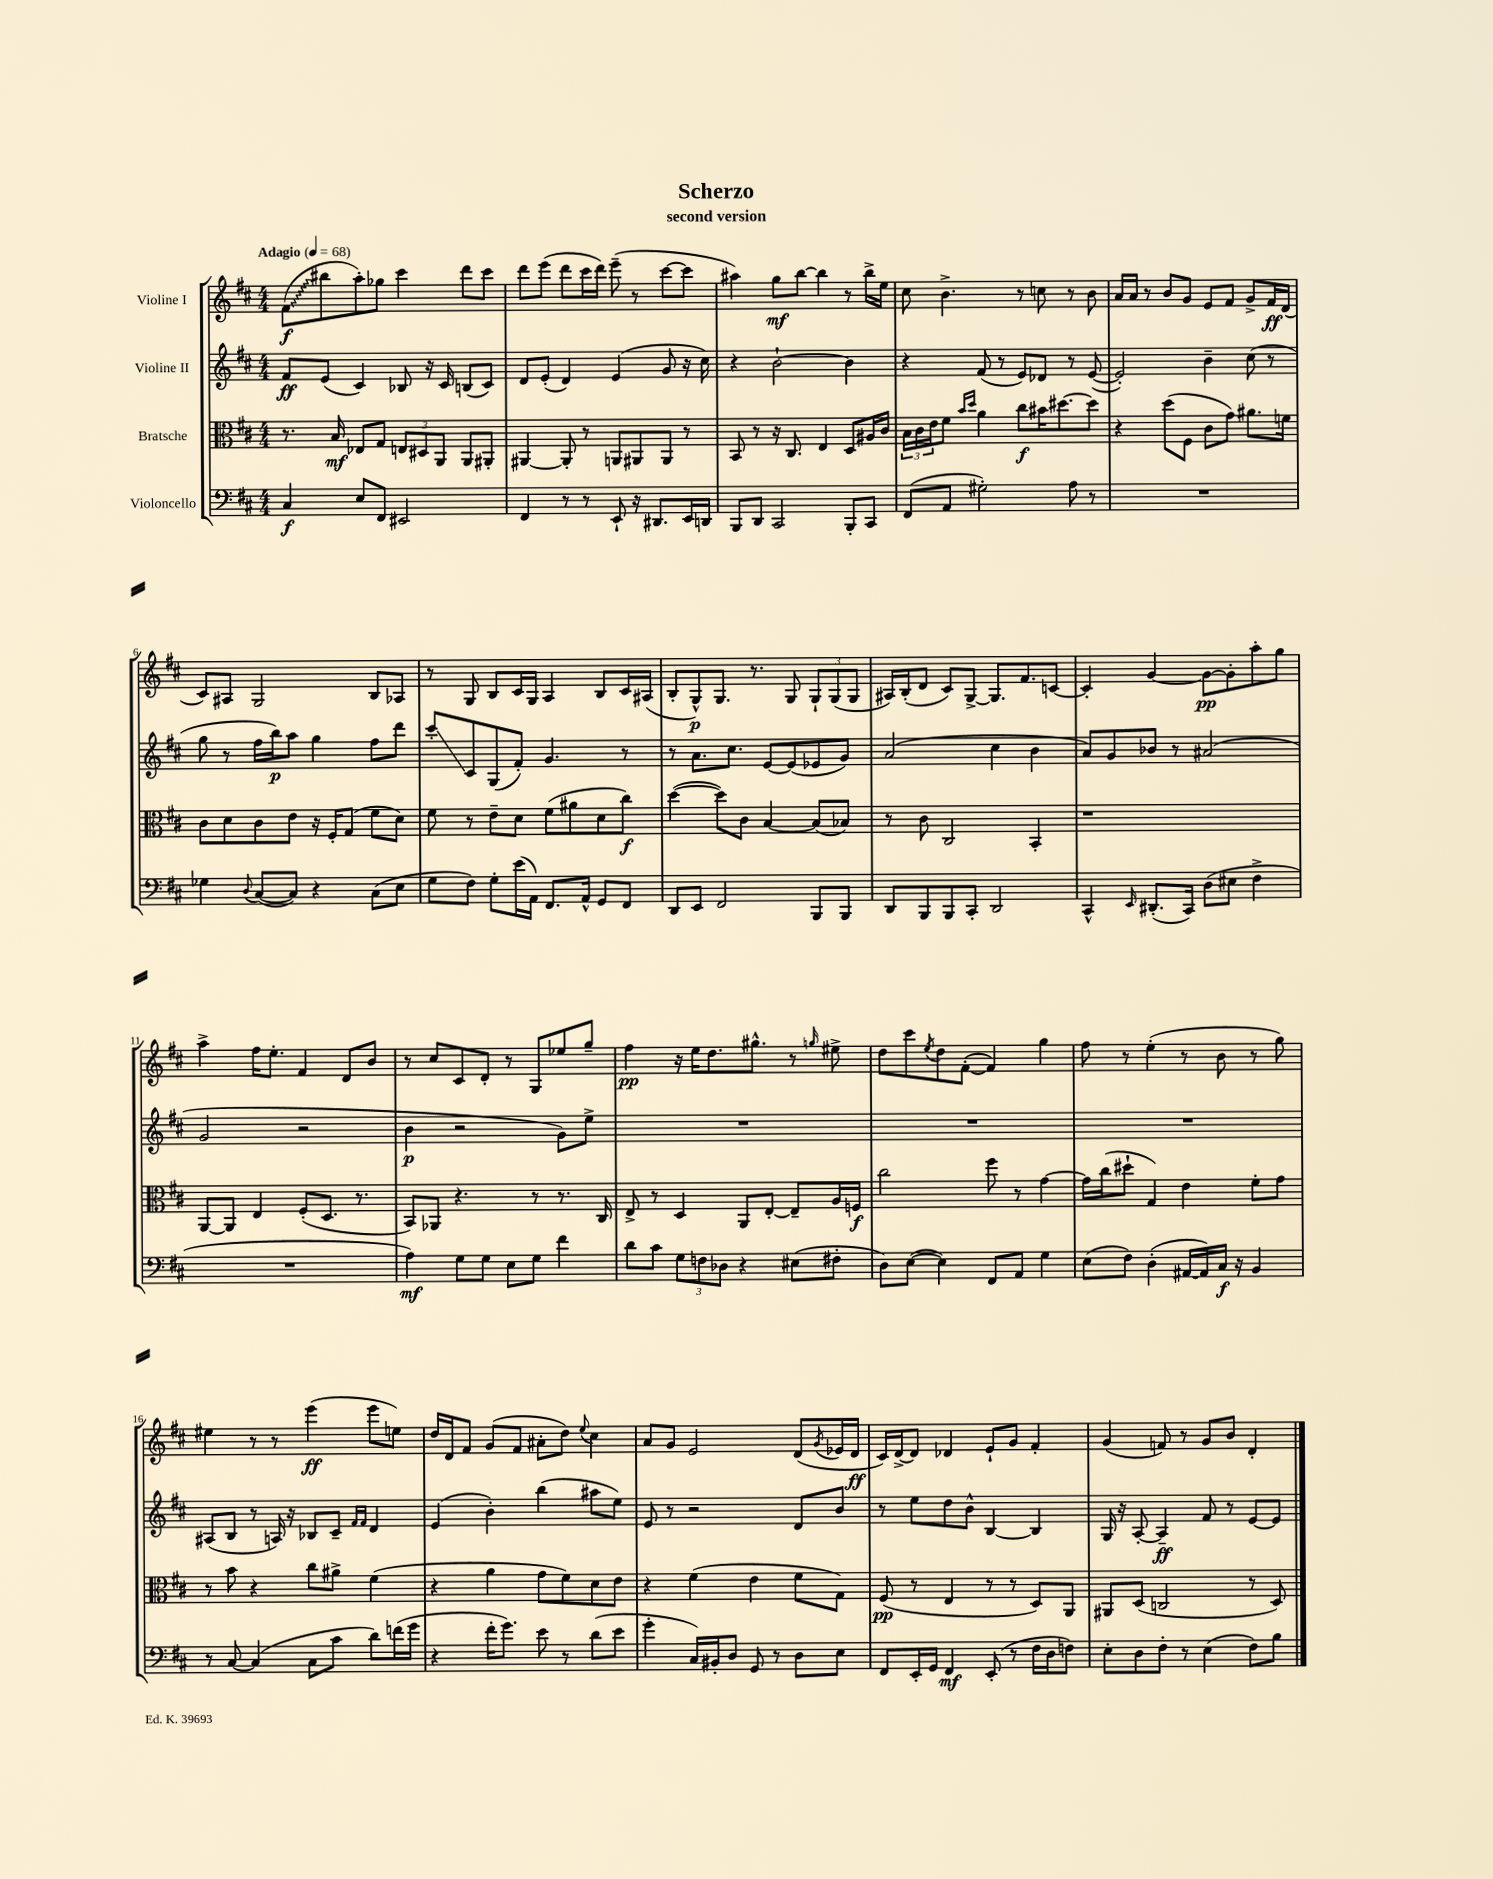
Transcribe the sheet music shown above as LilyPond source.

\header { title = "Scherzo" subtitle = "second version" }
<<
\new StaffGroup <<
\new Staff = "s0" \with { instrumentName = "Violine I" } {
    \clef treble \key d \major \numericTimeSignature \time 4/4 \tempo "Adagio" 4 = 68
    \once \override Glissando.style = #'zigzag fis'8\glissando\f( bis''8 a''8-.) ges''8 cis'''4 d'''8 cis'''8 |
    d'''8 e'''8( d'''8 cis'''16 d'''16) e'''8--( r8 cis'''8~ cis'''8 |
    ais''4) g''8\mf b''8~ b''4 r8 b''16-> e''16 |
    cis''8 b'4.-> r8 c''8 r8 b'8 |
    a'16 a'16 r8 b'8 g'8 e'8 fis'8 g'8-> fis'16\ff d'16( |
    cis'8) ais8 g2 b8 aes8 |
    r8 g8 b8 cis'16 g16 a4 b8 cis'16 ais16( |
    b8-. g8-^\p) g8. r8. g8 \tuplet 3/2 { g8-! g8( g8 } |
    ais16) b16-.( d'8 cis'8) g8~-> g8. fis'8. c'8~ |
    c'4-. g'4~ g'8~\pp g'8-. a''8-. g''8 |
    a''4-> fis''16 e''8.-. fis'4 d'8 b'8 |
    r8 cis''8 cis'8 d'8-. r8 g8 ees''8 g''8-- |
    fis''4\pp r16 e''16 d''8. gis''8.-^ r8 \grace { g''16 } eis''8-> |
    d''8 cis'''8 \acciaccatura { e''8 } d''8 fis'8~-.( fis'4) g''4 |
    fis''8 r8 e''4-.( r8 b'8 r8 g''8) |
    eis''4 r8 r8 e'''4\ff( e'''8 e''8) |
    d''16 d'16 fis'8 g'8( fis'8 ais'8-. d''8) \appoggiatura { e''8 } cis''4 |
    a'8 g'8 e'2 d'8( \acciaccatura { g'8 } ees'16 d'16\ff |
    cis'16) d'16~-> d'8 des'4 e'8-! g'8 fis'4-. |
    g'4( f'8) r8 g'8 b'8 d'4-. \bar "|." |
}
\new Staff = "s1" \with { instrumentName = "Violine II" } {
    \clef treble \key d \major \numericTimeSignature \time 4/4
    fis'8\ff e'8( cis'4) bes8 r16 cis'16 b8( cis'8) |
    d'8 e'8-.( d'4) e'4( g'8 r16 cis''16) |
    r4 b'2~-! b'4 |
    r4 fis'8( r8 e'8) des'8 r8 e'8~( |
    e'2-.) b'4-- cis''8( r8 |
    g''8 r8 fis''16 b''16\p) a''8 g''4 fis''8 d'''8 |
    cis'''8-.\glissando cis'8 g8( fis'8-.) g'4. r8 |
    r8 a'8. cis''8. e'8~ e'8( ees'8 g'8) |
    a'2( cis''4 b'4 |
    a'8) g'8 bes'8 r8 ais'2( |
    g'2 r2 |
    b'4\p r2 g'8) e''8-> |
    R1 |
    R1 |
    R1 |
    ais8( b8 r8 a16) r16 bes8 cis'8-- \grace { fis'16 fis'16 } d'4 |
    e'4( b'4-.) b''4( ais''8 e''8) |
    e'8 r8 r2 d'8 b'8 |
    r8 e''8 d''8 b'8-^ b4~ b4 |
    g16 r16 a8~-. a4--\ff fis'8 r8 e'8~ e'8 \bar "|." |
}
\new Staff = "s2" \with { instrumentName = "Bratsche" } {
    \clef alto \key d \major \numericTimeSignature \time 4/4
    r8. b16\mf ees8 g8 \tuplet 3/2 { e8 dis8 a,8 } a,8 ais,8-. |
    ais,4~ ais,8-. r8 a,8 ais,8 ais,8 r8 |
    b,8 r8 r16 cis8. e4 d8 ais16 cis'16 |
    \tuplet 3/2 { b16 cis'16 e'16 } fis'8 \grace { b'16 d''16 } a'4 cis''8\f bis'16 dis''8.~ dis''8 |
    r4 d''8( fis8 cis'8 g'8) ais'8. f'16 |
    cis'8 d'8 cis'8 e'8 r16 fis16-. g8( fis'8 d'8) |
    fis'8 r8 e'8-- d'8 fis'8( ais'8 d'8 cis''8\f) |
    d''4~( d''8) cis'8 b4~ b8( bes8) |
    r8 cis'8 cis2 b,4-. |
    r1 |
    a,8~ a,8 e4 fis8-.( d8. r8. |
    b,8) aes,8 r4. r8 r8. cis16 |
    e8-> r8 d4 a,8 e8~-. e8-- a16 f16\f |
    cis''2 fis''8 r8 g'4~ |
    g'16 cis''16( dis''8-! g4) e'4 fis'8-. g'8 |
    r8 b'8 r4 cis''8 ais'8-> fis'4( |
    r4 a'4 g'8 fis'8) d'8 e'8 |
    r4 fis'4( e'4 fis'8 g8) |
    fis8\pp( r8 e4 r8 r8 d8) a,8 |
    ais,8 d8( c2 r8 d8) \bar "|." |
}
\new Staff = "s3" \with { instrumentName = "Violoncello" } {
    \clef bass \key d \major \numericTimeSignature \time 4/4
    cis4\f e8 fis,8 eis,2 |
    fis,4 r8 r8 e,8-! r16 dis,8. e,16 d,16 |
    b,,8 d,8 cis,2 b,,8-. cis,8 |
    fis,8( a,8 gis2-.) a8 r8 |
    R1 |
    ges4 \appoggiatura { d8 } cis8~( cis8) r4 cis8( e8 |
    g8 fis8) g8-. e'16( a,16) fis,8. a,16-^ g,8 fis,8 |
    d,8 e,8 fis,2 b,,8 b,,8 |
    d,8 b,,8 b,,8 cis,8-. d,2 |
    cis,4-^ \grace { e,16 } dis,8.-.( cis,16) d8( eis8 fis4-> |
    R1 |
    a4\mf) g8 g8 e8 g8 fis'4 |
    d'8 cis'8 \tuplet 3/2 { g8 f8 des8 } r4 eis8( fis8-. |
    d8) e8~( e4) fis,8 a,8 g4 |
    e8( fis8) d4-.( ais,16~ ais,16) cis16\f r16 b,4 |
    r8 cis8~ cis4( cis8 cis'8 d'8) f'16( g'16 |
    r4 fis'16-. g'8.) e'8 r8 d'8( e'8 |
    g'4-. cis16) bis,16-. d8 g,8 r8 d8 e8 |
    fis,8 e,16-. g,16 fis,4\mf e,8-.( r8 fis16 d16 f8) |
    e8-. d8 fis8-. r8 e4( fis8) b8 \bar "|." |
}
>>
>>
